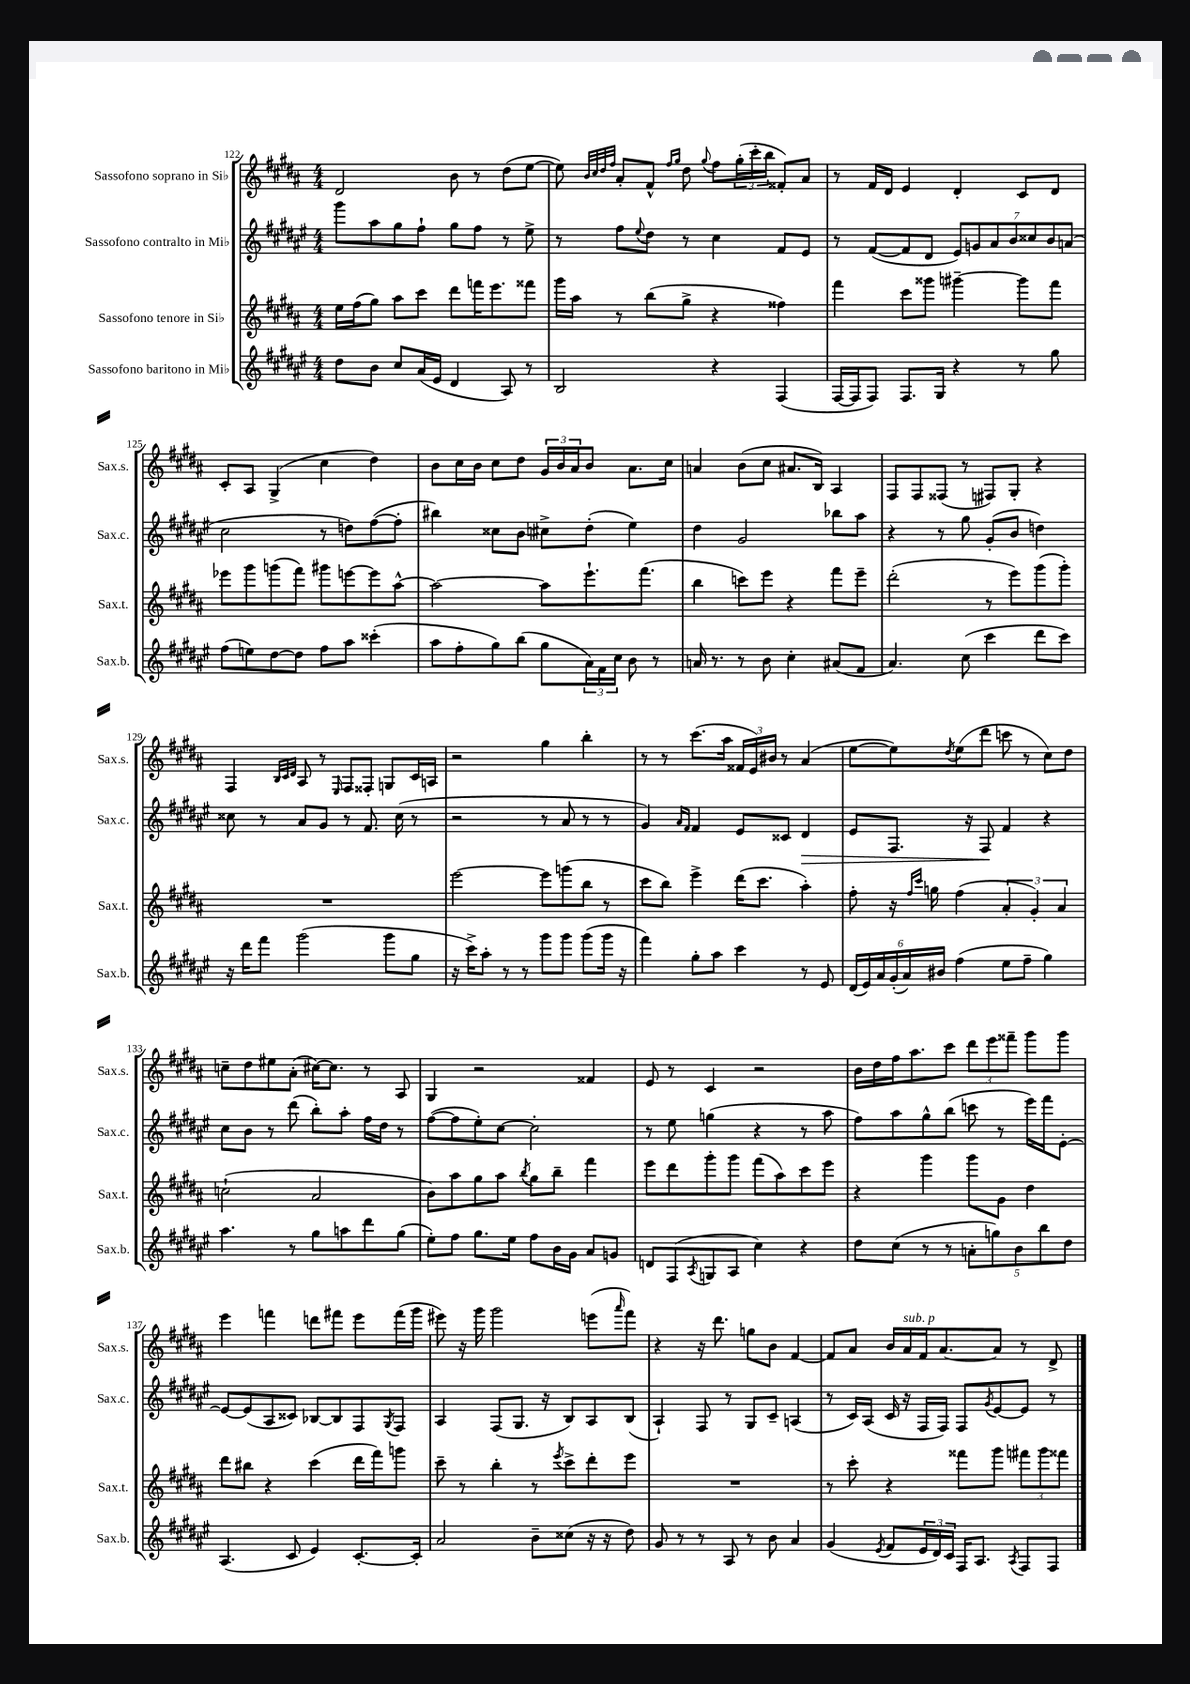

**kern	**kern	**kern	**kern
*staff4	*staff3	*staff2	*staff1
*clefG2	*clefG2	*clefG2	*clefG2
*k[f#c#g#d#a#e#]	*k[f#c#g#d#a#]	*k[f#c#g#d#a#e#]	*k[f#c#g#d#a#]
*M4/4	*M4/4	*M4/4	*M4/4
8dd#	16ee	8ggg#	2d#
.	(16ff#	.	.
8b	8gg#)	8aa#	.
8cc#	8aa#	8gg#	.
(16a#	8ccc#	8ff#`	.
16e#	.	.	.
4d#	8ddd#	8gg#	8b
.	16fff	8ff#	8r
.	8.eee	.	.
8A#)	.	8r	(8dd#
8r	8fff##	8ee#^	[8ee
=	=	=	=
2B	16ggg#	8r	8ee])
.	16aa#	.	.
.	.	.	32qqb
.	.	.	32qqcc#
.	.	.	32qqdd#
.	.	.	32qqff#
.	8r	8ff#	8a#'
.	.	8qqee#	.
.	(8bb	8dd#	8f#^^
.	.	.	16qqff#
.	.	.	16qqgg#
.	8gg#^	8r	8dd#
.	.	.	8qqgg#
4r	4r	4cc#	8ff#
.	.	.	(24gg#'
.	.	.	24ccc#'
.	.	.	24bb
(4F#	4ff##)	8f#	8f##')
.	.	8e#	8a#
=	=	=	=
[16F#	4fff#	8r	8r
16F#]	.	.	.
8F#)	.	([8f#	16f#
.	.	.	16d#
8.F#	8ccc#	8f#]	4e
.	8ggg##	8d#	.
16G#	.	.	.
4r	[4ggg#~	14e#)	4d#'
.	.	14g	.
.	.	14a#	.
.	.	14b	.
8r	8ggg#]	.	8c#
.	.	14cc##	.
.	.	14b	.
8gg#	8fff#	.	8d#
.	.	(14a	.
=	=	=	=
(8ff#	8eee-	2cc#	8c#'
8ee)	8ggg#	.	8A#
[8dd#	(8ggg	.	(4G#^
8dd#]	8fff#)	.	.
8ff#	8ggg#	8r	4cc#
8aa#	[8eee	8dd)	.
(4ccc##'	8eee]	([8ff#	4dd#)
.	[8aa#^^	8ff#']	.
=	=	=	=
8aa#	2aa#_	4bb#)	8b
8ff#'	.	.	16cc#
.	.	.	16b
8gg#)	.	8cc##	8cc#
(8bb	.	8b	8dd#
8gg#	8aa#]	8cc#^	24g#
.	.	.	24b
.	.	.	24a#
24a#)	8.eee`	(8dd#'	8b
24f#	.	.	.
24cc#	.	.	.
8b	.	4ee#)	8.a#
.	(8.fff#	.	.
8r	.	.	.
.	.	.	16cc#
=	=	=	=
16a	4bb	4dd#	4a
8.r	.	.	.
8r	8ccc)	2g#	(8b
8b	8eee	.	8cc#
4cc#'	4r	.	8.a#
.	.	.	16B)
(8a#	8fff#	8bb-	4A#
8f#	8eee~	8aa#	.
=	=	=	=
4.a#)	(2ddd#'	4r	8F#
.	.	.	8F#
.	.	8r	(8F##
(8cc#	.	8gg#	8r
4ccc#	8r	(8g#'	8F#)
.	8eee)	8b	8G#'
8ddd#	(8ggg#	4dd)	4r
8ccc#)	8ggg#')	.	.
=	=	=	=
16r	1r	8cc##	4F#
16ddd#	.	.	.
8fff#	.	8r	.
.	.	.	32qqB
.	.	.	32qqc#
.	.	.	32qqd#
(2ggg#	.	8a#	8A#
.	.	8g#	8r
.	.	.	16qqE
.	.	8r	8F#
.	.	8.f#	8F##'
8ggg#	.	.	8G
.	.	(16cc##	.
8gg#	.	8r	16c#
.	.	.	16A
=	=	=	=
16r	[2eee	2r	2r
16ccc#^)	.	.	.
8aa#'	.	.	.
8r	.	.	.
8r	.	.	.
8ggg#	8eee]	8r	4gg#
8ggg#	(8ggg	8a#	.
(8ggg#	8bb	8r	4bb'
16ggg#	8r	8r	.
16r	.	.	.
=	=	=	=
4fff#)	8ccc#	4g#)	8r
.	8bb)	.	8r
.	.	16qqa#	.
.	.	16qqf#	.
8gg#'	4eee^	4f#	(8.ccc#
8aa#	.	.	.
.	.	.	16aa#
4ccc#	(16ddd#	8e#	24f##
.	.	.	24e)
.	8.ccc#	.	.
.	.	.	24b#
.	.	8c##	8r
8r	4aa#')	4d#	(4a#
8e#	.	.	.
=	=	=	=
(24d#	8ff#'	8e#	[8ee
24e#)	.	.	.
24a#	.	.	.
(24g#'	16r	8.F#	8ee])
24a#)	.	.	.
.	16qqff#	.	.
.	16qqccc#	.	.
.	16gg	.	.
24b#	.	.	.
.	.	.	8qdd#
(4ff#	(4ff#	.	(8ee
.	.	16r	.
.	.	8F#	8ddd#
8ee#	6a#'	4f#	8ccc
8ff#~	.	.	8r
.	6g#')	.	.
4gg#)	.	4r	8cc#)
.	6a#	.	.
.	.	.	8dd#
=	=	=	=
4.aa#	(2cc`	8cc#	8cc~
.	.	8b	8dd#
.	.	8r	8ee#
8r	.	(8ddd#	(8a#'
8gg#	2a#	8bb')	[16cc#)
.	.	.	8.cc#]
8aa	.	8aa#'	.
8ddd#	.	16ff#	8r
.	.	16dd#	.
(8gg#	.	8r	8A#
=	=	=	=
8ee#')	8b)	([8ff#	4G#
8ff#	8aa#	8ff#]	.
8.gg#	8gg#	8ee#')	2r
.	8aa#	[8cc#	.
16ee#	.	.	.
.	8qbb	.	.
8ff#	8gg#	2cc#']	.
16b	8bb~	.	.
16g#	.	.	.
8a#	4fff#	.	4f##
8g	.	.	.
=	=	=	=
8d	8eee	8r	8e
(8F#	8ddd#	8ee#	8r
8qA#	.	.	.
8G	8ggg#'	(4gg	4c#
8A#	8ggg#	.	.
4cc#)	(8fff#	4r	2r
.	8aa#)	.	.
4r	8ccc#	8r	.
.	8eee	8aa#	.
=	=	=	=
8dd#	4r	8ff#)	16b
.	.	.	16dd#
(8cc#	.	8aa#	16ff#
.	.	.	8.aa#
8r	4ggg#	8gg#^^	.
8r	.	(8bb	8ccc#
10a'	8ggg#	8ccc	12ddd#
.	.	.	12eee
10gg)	.	.	.
.	8g#	8r	.
.	.	.	12fff##~
10b	.	.	.
.	4dd#	16eee#)	8ggg#
10bb	.	.	.
.	.	16fff#	.
.	.	[8e#'	8ggg#
10dd#	.	.	.
=	=	=	=
(4.A#	8ddd#	8e#_	4eee
.	8bb#	(8e#]	.
.	4r	8A#	4fff
8c#	.	8c##)	.
4e#)	(4ccc#	[8B-	8ddd
.	.	8B-]	8fff#
[8.c#'	16ddd#	8F#	8eee
.	16fff#)	.	.
.	.	8qG#	.
.	8ggg	8F#	(16fff#
16c#']	.	.	16ggg#
=	=	=	=
2a#	8ccc#~	4A#	8eee#)
.	8r	.	16r
.	.	.	16ggg#
.	4bb'	(8F#	2ggg#
.	.	8.G#	.
8b~	8r	.	.
.	.	16r	.
.	8qeee	.	.
(8cc##	8ccc#^	8B)	.
16r	8ddd#'	8A#	(8eee
16r	.	.	.
.	.	.	16qqaaa#
8dd#)	8eee	(8B	8fff#)
=	=	=	=
8g#	1r	4A#`)	4r
8r	.	.	.
8r	.	8F#	16r
.	.	.	8.ddd#
8A#	.	8r	.
8r	.	8G#	8gg
8b	.	8c#~	8b
4a#	.	(4A	[4f#
=	=	=	=
(4g#	8r	8r	8f#]
.	8ccc#'	16c#)	8a#
.	.	(16A#	.
8qe#	.	.	.
8f#	4r	16c#	16b
.	.	16r	16a#
24e#	.	16F#	16f#
24d#)	.	.	.
.	.	16F#)	[8.a#
24c#	.	.	.
16F#	8fff##	8F#	.
8.A#	.	.	.
.	.	8qg#	.
.	8ggg#	[8e#	8a#]
8qA#	.	.	.
8F#	12fff#	8e#]	8r
.	12ggg#	.	.
8F#	.	8r	8d#^
.	12fff##	.	.
==	==	==	==
*-	*-	*-	*-
